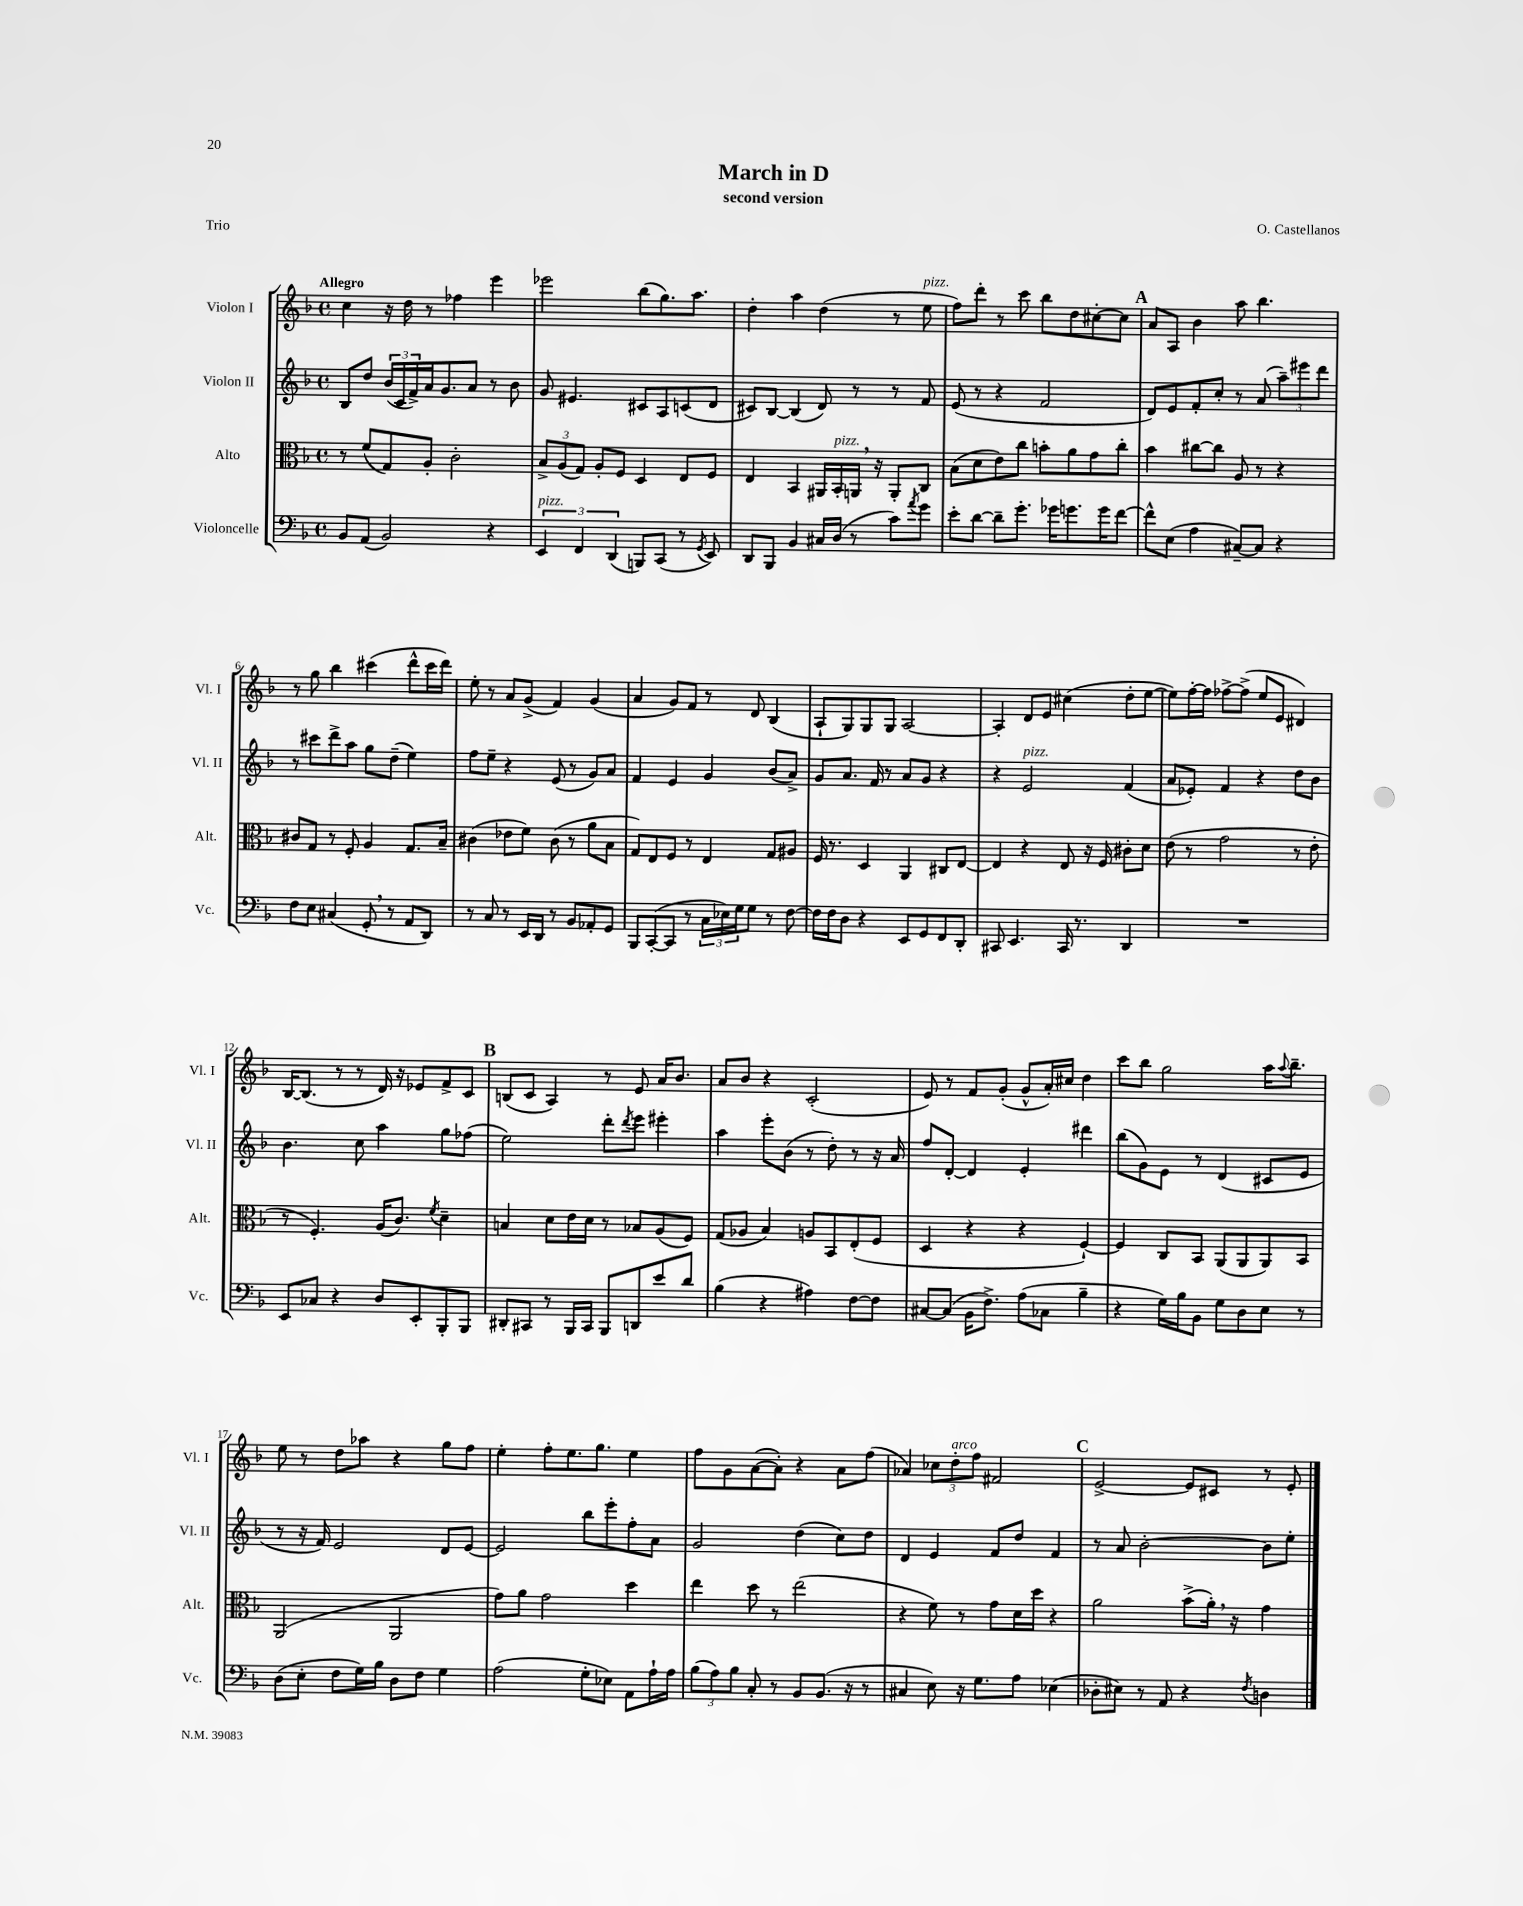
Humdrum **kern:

**kern	**kern	**kern	**kern
*part4	*part3	*part2	*part1
*staff4	*staff3	*staff2	*staff1
*I"Violoncelle	*I"Alto	*I"Violon II	*I"Violon I
*I'Vc.	*I'Alt.	*I'Vl. II	*I'Vl. I
*clefF4	*clefC3	*clefG2	*clefG2
*k[b-]	*k[b-]	*k[b-]	*k[b-]
*M4/4	*M4/4	*M4/4	*M4/4
*met(c)	*met(c)	*met(c)	*met(c)
=1	=1	=1	=1
!	!	!	!LO:TX:a:B:t=Allegro
8BB-/L	8r	8B-/L	4cc\
(8AA/J	(8f/L	8dd/J	.
2BB-/)	8G/)	(24b-/LL	16r
.	.	24c/	.
.	.	.	16dd\
.	.	24f^/)	.
.	8A'/J	16a/J	8r
.	.	8.g/	.
.	2c'\	.	4ff-X\
.	.	8a/J	.
4r	.	8r	4eee\
.	.	8b-\	.
=2	=2	=2	=2
!LO:TX:a:i:t=pizz.	!	!	!
6EE/	12B-^/L	8g/	2eee-X\
.	(12A/	.	.
.	.	4.e#X/	.
6FF/	12G/J)	.	.
.	8A'/L	.	.
(6DD/	.	.	.
.	8F/J	.	.
8BBBn/L)	4D/	8c#X/L	(8bb-\L
(8CC/J	.	8A/	8.gg\)
8r	8E/L	(8cn/	.
.	.	.	8.aa\J
8qGG/	.	.	.
8EE/)	8F/J	8d/J	.
=3	=3	=3	=3
8DD/L	4E/	8c#X/L)	4dd'\
8BBB-/J	.	[8B-/J	.
4BB-/	4BB-/	(4B-/]	4aa\
16C#X/LL	16AA#X/LL	8d/)	(4dd\
!	!LO:TX:a:i:t=pizz.	!	!
(16D/JJ	16BB-'/	.	.
8r	16AAn,/JJ	8r	.
.	16r	.	.
8c\L)	8AA'/L	8r	8r
8qa/	.	.	.
!	!	!	!LO:TX:a:i:t=pizz.
8g\J	8C/J	8f/	8ee\
=4	=4	=4	=4
8e'\L	(8B-\L	(8e/	8ff\L)
[8d\J	8d\	8r	8ddd'\J
8d~\L]	8e\)	4r	8r
8.g'\J	8cc\J	.	8ccc\
.	8bn'\L	2f/	8bb-\L
16g-X\KL	.	.	.
8.gn\	8a\	.	8dd\
.	8g\	.	[8cc#X'\
16g\K	.	.	.
[8f\J	8cc'\J	.	8cc#\J]
!!LO:REH:place=s1:t=A
=5	=5	=5	=5
8f^^\L]	4b-\	8d/L)	8a/L
(8E\J	.	8e/	8A/J
4A\	[8cc#X\L	8f'/	4b-\
.	8cc#\J]	8cc'/J	.
[8C#X~/L)	8A/	8r	8aa\
8C#/J]	8r	(8a/	4.bb-\
4r	4r	12aa~\L)	.
.	.	12eee#X\	.
.	.	12ddd\J	.
!!LO:LB:g=z
=6	=6	=6	=6
8F\L	8c#X/L	8r	8r
8E\J	8G/J	8ccc#X\L	8gg\
(4C#X/	8r	8ddd^\	4bb-\
.	8F'/	8aa\J	.
8GG',/	4A/	8gg\L	(4ccc#X\
8r	.	(8dd~\J	.
8AA/L	8.G/L	4ee\)	8ddd^^\L
8DD/J)	.	.	16ccc#\L
.	16B-~/Jk	.	16ddd\JJ)
=7	=7	=7	=7
8r	(4c#X\	8ff\L	8ee'\
8C/	.	8ee~\J	8r
8r	8e-X\L	4r	8a/L
16EE/LL	8f\J)	.	(8g^/J
16DD/JJ	.	.	.
8r	(8c#\	(8e/	4f/)
8BB-/L	8r	8r	.
8AA-X'/	8a\L	8g/L)	(4g/
8GG/J	8B-\J	8a/J	.
=8	=8	=8	=8
8BBB-/L	8G/L)	4f/	4a/
([8CC'/	8E/	.	.
8CC/J]	8F/J	4e/	8g/L)
8r	8r	.	8f/J
24C\LL	4E/	4g/	8r
24E-X\)	.	.	.
24G\J	.	.	.
8G\J	.	.	8d/
8r	8G/L	(8b-/L	(4B-/
[8F\	8A#X/J	8a^/J)	.
=9	=9	=9	=9
16F\LL]	16F/	8g/L	8A`/L
16F\J	8.r	.	.
8D\J	.	8.a/J	8G/)
4r	4D/	.	8G/
.	.	16f/	.
.	.	8r	8G/J
8EE/L	4AA/	8a/L	[2A/
8GG/	.	8g/J	.
8FF/	8C#X/L	4r	.
8DD'/J	[8E/J	.	.
=10	=10	=10	=10
8CC#X/	4E/]	4r	4A'/]
4.EE/	.	.	.
!	!	!LO:TX:a:i:t=pizz.	!
.	4r	2e/	8d/L
.	.	.	8e/J
16CC#/	8E/	.	(4cc#X\
8.r	.	.	.
.	16r	.	.
.	16F/	.	.
4DD/	8c#X'\L	(4f/	8dd'\L
.	8d\J	.	[8ee\J
=11	=11	=11	=11
1r	(8e\	8a/L	8ee\L])
.	8r	8e-X'/J)	[16ff'\L
.	.	.	16ff\JJ]
.	2g\	4f/	[8ff-X^\L
.	.	.	(8ff-^\J]
.	.	4r	8ee/L
.	.	.	8e/J
.	8r	8dd\L	4d#X/)
.	8e'\	8b-\J	.
!!LO:LB:g=z
=12	=12	=12	=12
8EE/L	8r	4.b-\	[16B-/KL
.	.	.	(8.B-/J]
8C-X/J	4.F'/)	.	.
4r	.	.	8r
.	.	8cc\	8r
8D/L	(16A/KL	4aa\	16d/)
.	8.c/J)	.	16r
8EE'/	.	.	8e-X/L
.	8qf/	.	.
8BBB-'/	4d~\	8gg\L	8f^/
8BBB-/J	.	(8ff-X\J	8c/J
!!LO:REH:place=s1:t=B
=13	=13	=13	=13
8DD#X'/L	4Bn/	2ee\)	(8Bn/L
8CC#X/J	.	.	8c/J
8r	8d\L	.	4A/)
16BBB-/LL	16e\L	.	.
16CC#/JJ	16d\JJ	.	.
8BBB-/L	8r	8ddd'\L	8r
.	.	8qddd/	.
8DDn/	8B-X/L	8eee\J	8e/
8e/	(8A/	4eee#X'\	16a/KL
.	.	.	8.b-/J
8d/J	8F/J)	.	.
=14	=14	=14	=14
(4B-\	(8G/L	4aa\	8a/L
.	8A-X/J	.	8b-/J
4r	4B-/)	8eee'\L	4r
.	.	(8b-\J	.
4A#X\)	8An/L	8r	(2c'/
.	8BB-/	8dd'\)	.
[8F\L	(8E'/	8r	.
8F\J]	8F/J	16r	.
.	.	16a/	.
=15	=15	=15	=15
[8C#X/L	4D/	8ff/L	8e/)
(8C#/J]	.	[8d'/J	8r
16BB-\KL	4r	4d/]	8f/L
8.F^\J)	.	.	.
.	.	.	(8g'/J
(8A\L	4r	4e'/	8g^^/L
8C-X\J	.	.	16a'/L)
.	.	.	16cc#X/JJ
4B-~\	[4F`/)	4ddd#X\	4dd\
=16	=16	=16	=16
4r	4F/]	(8bb-\L	8ccc\L
.	.	8g\)	8bb-\J
16G\LL)	8C/L	8e\J	2gg\
16B-\J	.	.	.
8BB-\J	8BB-/J	8r	.
8G\L	(8AA/L	(4d/	.
8D\	8AA/	.	.
8E\J	8AA/)	8c#X/L	16aa\KL
.	.	.	8qqaa/
.	.	.	8.bb-~\J
8r	8BB-/J	8e/J	.
!!LO:LB:g=z
=17	=17	=17	=17
(8D\L	(2AA/	8r	8ee\
8E'\J	.	16r	8r
.	.	16f/)	.
8F\L	.	2e/	8dd\L
16G\L)	.	.	8aa-X\J
16B-\JJ	.	.	.
8D\L	2AA/	.	4r
8F\J	.	.	.
4G\	.	8d/L	8gg\L
.	.	[8e/J	8ff\J
=18	=18	=18	=18
(2A\	8g\L)	2e/]	4ee'\
.	8a\J	.	.
.	2g\	.	8ff'\L
.	.	.	8.ee\
8G'\L	.	8bb-\L	.
.	.	.	8.gg\J
8E-X\J)	.	8eee'\	.
8AA\L	4dd\	8ff'\	4ee\
16A`\L	.	8a\J	.
16A\JJ	.	.	.
=19	=19	=19	=19
(12B-\L	4ee\	2g/	8ff\L
12A\)	.	.	.
.	.	.	8g\
12B-\J	.	.	.
8C'/	8dd\	.	([8a\
8r	8r	.	8a'\J])
8BB-/L	(2ee\	(4dd\	4r
(8.BB-/J	.	.	.
.	.	8cc\L)	8a\L
16r	.	.	.
8r	.	8dd\J	(8ff\J
=20	=20	=20	=20
4C#X/	4r	4d/	4a-X/)
8E\)	8f\)	4e/	12cc-X\L
!	!	!	!LO:TX:a:i:t=arco
.	.	.	12dd'\
16r	8r	.	.
.	.	.	12ff\J
8.G\L	.	.	.
.	8g\L	8f/L	2f#X/
8A\J	16d\L	8dd/J	.
.	16dd\JJ	.	.
(4E-X\	4r	4f/	.
!!LO:REH:place=s1:t=C
=21	=21	=21	=21
8D-X'\L	2a\	8r	[2e^/
8E#X\J)	.	8a/	.
8r	.	[2b-'\	.
8AA/	.	.	.
4r	(8b-^\L	.	8e/L]
.	16a',\Jk)	.	8c#X/J
.	16r	.	.
8qF/	.	.	.
4Dn\	4g\	8b-\L]	8r
.	.	8ee'\J	8e'/
==	==	==	==
*-	*-	*-	*-
